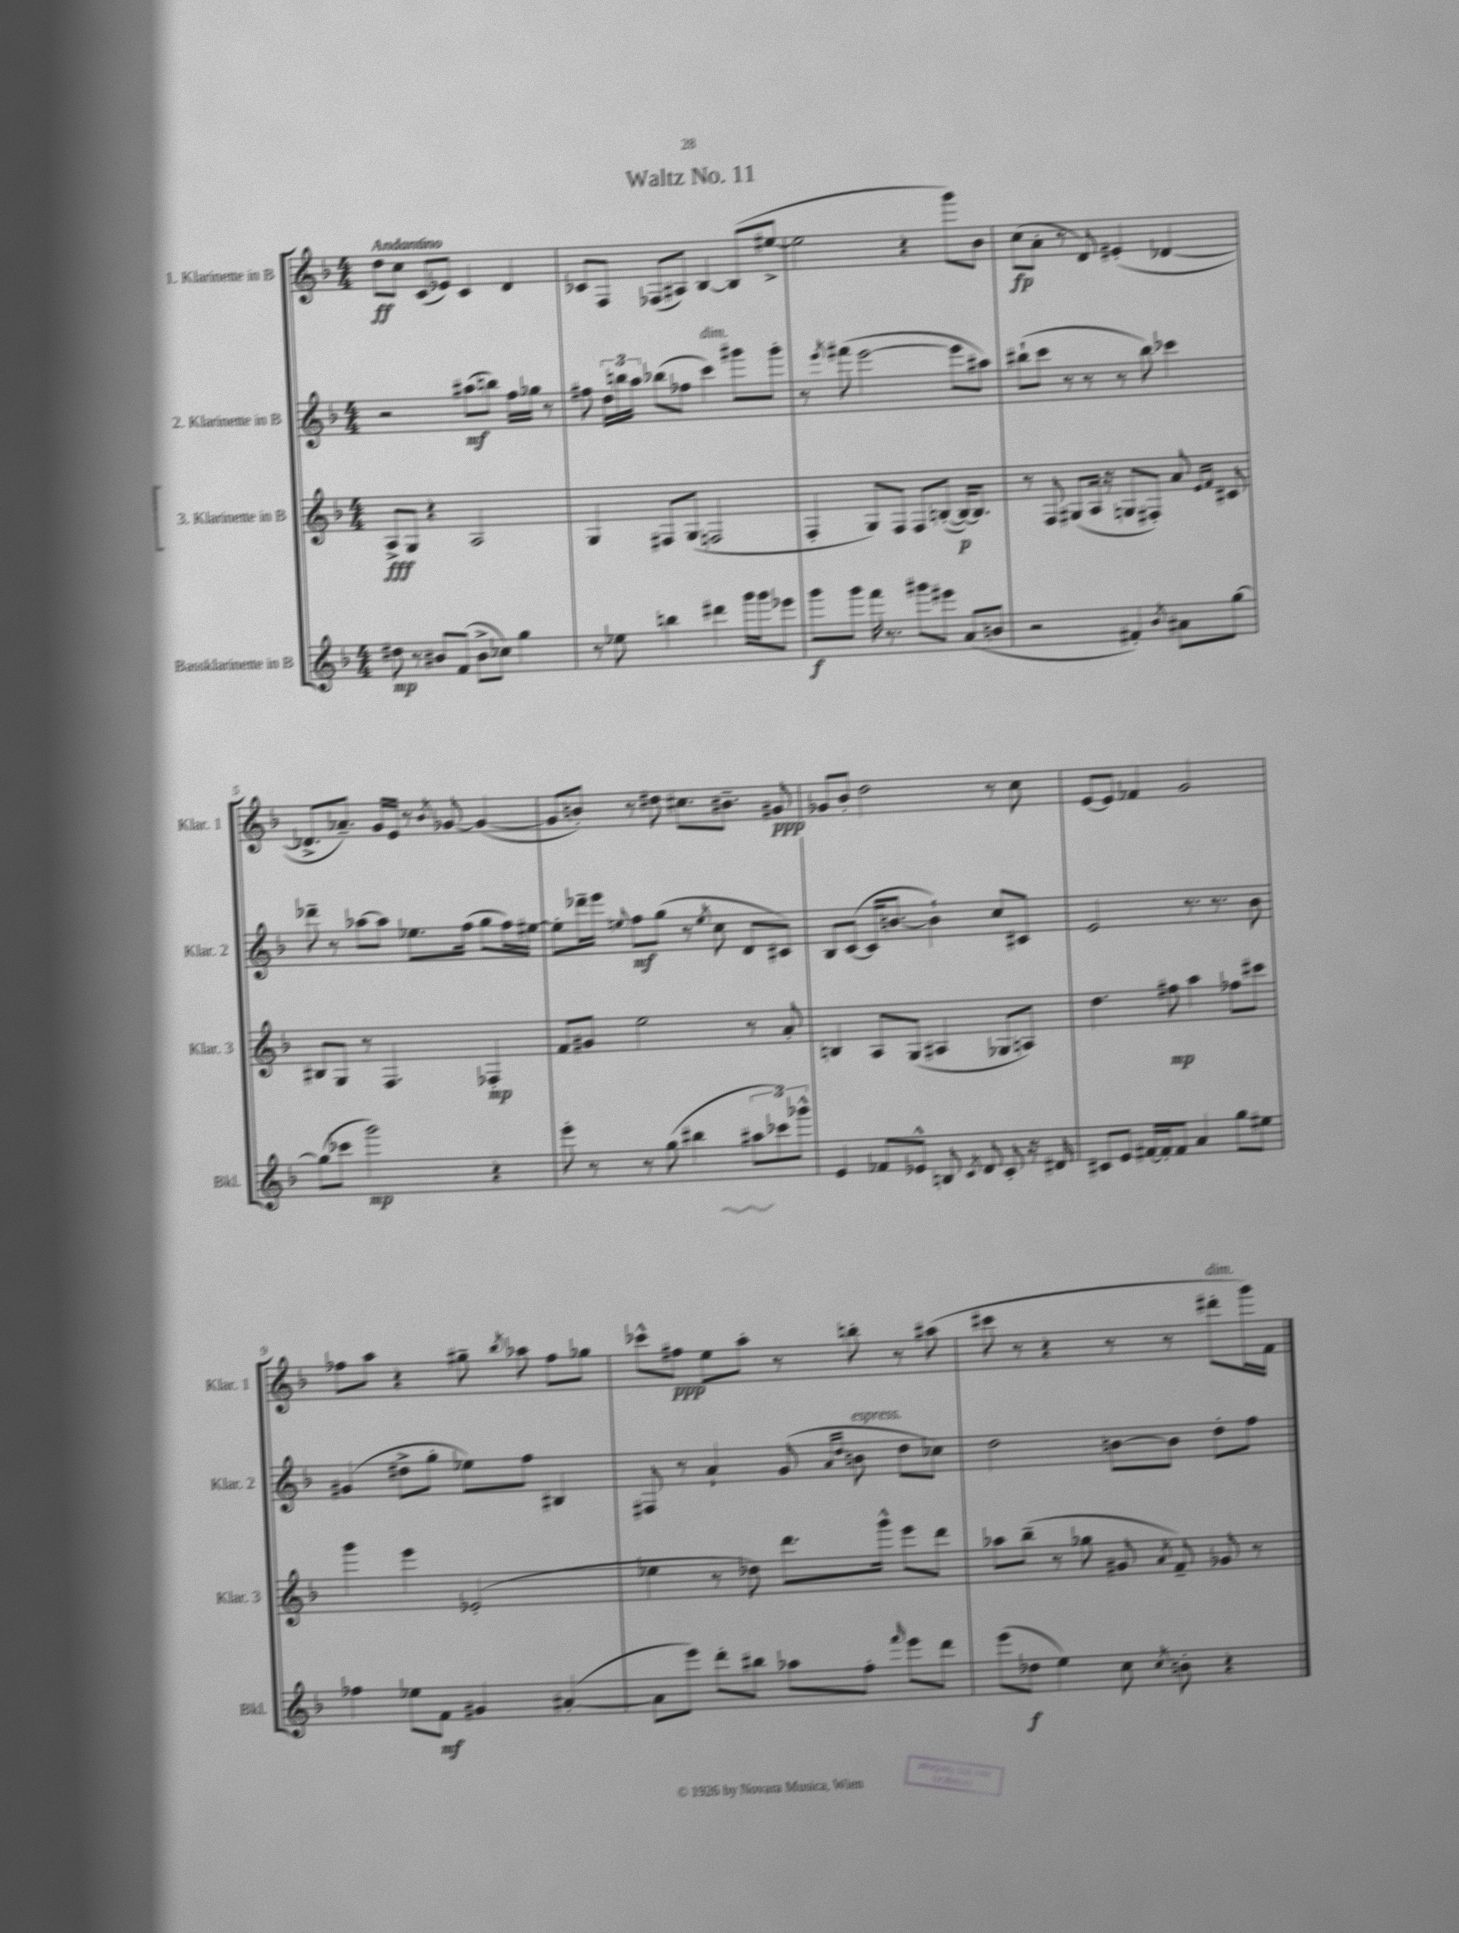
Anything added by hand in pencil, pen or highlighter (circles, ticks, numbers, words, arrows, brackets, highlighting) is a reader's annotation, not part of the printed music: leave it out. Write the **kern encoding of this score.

**kern	**dynam	**kern	**dynam	**kern	**dynam	**kern	**dynam
*part4	*part4	*part3	*part3	*part2	*part2	*part1	*part1
*staff4	*staff4	*staff3	*staff3	*staff2	*staff2	*staff1	*staff1
*I"Bassklarinette in B	*	*I"3. Klarinette in B	*	*I"2. Klarinette in B	*	*I"1. Klarinette in B	*
*I'Bkl.	*	*I'Klar. 3	*	*I'Klar. 2	*	*I'Klar. 1	*
*clefG2	*	*clefG2	*	*clefG2	*	*clefG2	*
*k[b-]	*	*k[b-]	*	*k[b-]	*	*k[b-]	*
*M4/4	*	*M4/4	*	*M4/4	*	*M4/4	*
=1	=1	=1	=1	=1	=1	=1	=1
!	!	!	!	!	!	!LO:TX:a:B:t=Andantino	!
8dd#X\	mp	8A^/L	fff	2r	.	8dd\L	ff
8r	.	8G/J	.	.	.	8cc\J	.
8b#X/L	.	4r	.	.	.	(8c/L	.
(8f/J	.	.	.	.	.	8e-X/J)	.
8b#^\L	.	2A/	.	(8aa#X\L	mf	4c/	.
8cc-X\J)	.	.	.	8bbn\J)	.	.	.
4gg\	.	.	.	16ff\LL	.	4d/	.
.	.	.	.	16gg-X\JJ	.	.	.
.	.	.	.	8r	.	.	.
=2	=2	=2	=2	=2	=2	=2	=2
8r	.	4G/	.	8ff#X\	.	8c-X/L	.
8ee-X\	.	.	.	24dd\LL	.	8F/J	.
.	.	.	.	24bbn\	.	.	.
.	.	.	.	24aa\JJ	.	.	.
4bbn\	.	8F#X/L	.	(8bb-X\L	.	(8F-X/L	.
.	.	(8G/J	.	8ff-X\J	.	8A#X/J)	.
!	!	!	!	!LO:TX:a:i:t=dim.	!	!	!
4ddd#X\	.	2Fn/	.	4ccc\)	.	[4B-/	.
16ggg\LL	.	.	.	8ggg#X\L	.	(8B-/L]	.
16ggg\J	.	.	.	.	.	.	.
8eee-X\J	.	.	.	8ggg#'\J	.	[8ee#X^/J	.
=3	=3	=3	=3	=3	=3	=3	=3
8ggg\L	f	4F'/	.	8r	.	2ee#\]	.
.	.	.	.	8qeee/	.	.	.
8ggg\J	.	.	.	(8fff#X\	.	.	.
16fff\	.	8G/L)	.	[2eee\	.	.	.
8.r	.	.	.	.	.	.	.
.	.	8F/J	.	.	.	.	.
8ggg#X\L	.	8F/L	.	.	.	4r	.
8eee#X\J	.	([8Bn'/J	.	.	.	.	.
(8a/L	.	16B/KL_)	p	8eee\L]	.	8ggg\L)	.
.	.	8.B/J]	.	.	.	.	.
8bn/J	.	.	.	8aa#X\J)	.	8b-\J	.
=4	=4	=4	=4	=4	=4	=4	=4
2r	.	8r	.	(8bb#X`\L	.	(8cc\L	fp
.	.	8F/	.	8ccc\J	.	8a'\J	.
.	.	(8G#X/L	.	8r	.	8r	.
.	.	16A/Jk	.	8r	.	8d/)	.
.	.	16r	.	.	.	.	.
4f#X'/)	.	8Gn/L	.	8r	.	(4e#X'/	.
.	.	8F#X'/J)	.	8bb#\)	.	.	.
8qb-/	.	.	.	.	.	.	.
8a#X\L	.	8a/	.	4ccc-X\	.	[4d-X/	.
.	.	16qqe/LL	.	.	.	.	.
.	.	16qqf/JJ	.	.	.	.	.
[8gg\J	.	8c#X/	.	.	.	.	.
!!LO:LB:g=z
=5	=5	=5	=5	=5	=5	=5	=5
(8gg\L]	.	8B#X/L	.	8ddd-X~\	.	8.d-X^/L]	.
8ccc-X\J	.	8G/J	.	8r	.	.	.
.	.	.	.	.	.	8.a-X~/J)	.
2ggg\)	mp	8r	.	[8aa-X\L	.	.	.
.	.	4.F/	.	8aa-\J]	.	16g/LL	.
.	.	.	.	.	.	16e/JJ	.
.	.	.	.	8.ee-X\L	.	8r	.
.	.	.	.	.	.	8qb-/	.
.	.	.	.	.	.	[8g-X/	.
.	.	.	.	(16ff\Jk	.	.	.
4r	.	4F-X'/	mp	8gg\L	.	(4g-/_	.
.	.	.	.	16ff\L)	.	.	.
.	.	.	.	[16ee#X\JJ	.	.	.
=6	=6	=6	=6	=6	=6	=6	=6
8eee'\	.	8f/L	.	8ee#'\L]	.	8g-/L]	.
8r	.	8g#X/J	.	16ddd-X~\L	.	8bn'/J)	.
.	.	.	.	16eee\JJ	.	.	.
.	.	.	.	8qqeen/	.	.	.
8r	.	2ee\	.	8ff\L	mf	8r	.
(8gg\	.	.	.	(8gg\J	.	8dd#X\	.
4bb#X\	.	.	.	8r	.	8.cc#X\L	.
.	.	.	.	8qee/	.	.	.
.	.	.	.	8cc\	.	.	.
.	.	.	.	.	.	8.b#X~\J	.
12aa#X\L	.	8r	.	8d/L	.	.	.
12ccc-X\)	.	.	.	.	.	.	.
.	.	8a'/	.	8c#X/J)	.	8g#X/	ppp
12ggg-X^^\J	.	.	.	.	.	.	.
=7	=7	=7	=7	=7	=7	=7	=7
4e/	.	4Bn/	.	8B-/L	.	8g-X/L	.
.	.	.	.	([8c/J	.	8b-'/J	.
8f-X/L	.	8A/L	.	16c/KL]	.	2dd\	.
.	.	.	.	[8.bn/J	.	.	.
8e-X^^/J	.	(8G/J	.	.	.	.	.
8Bn/	.	4A#X/	.	4b`\])	.	.	.
8qc/	.	.	.	.	.	.	.
8d/	.	.	.	.	.	.	.
8c'/	.	8G-X/L	.	8cc/L	.	8r	.
16r	.	8An/J)	.	8c#X/J	.	8cc\	.
16d#X/	.	.	.	.	.	.	.
=8	=8	=8	=8	=8	=8	=8	=8
8c#X/L	.	4.dd\	.	2e/	.	[8e/L	.
8e/J	.	.	.	.	.	8e/J]	.
[16f#X/LL	.	.	.	.	.	4f-X/	.
16f#'/J]	.	.	.	.	.	.	.
8f#/J	.	8ff#X\	mp	.	.	.	.
4a/	.	4aa\	.	8.r	.	2g/	.
.	.	.	.	8.r	.	.	.
8gg\L	.	8ff-X\L	.	.	.	.	.
8ee#X\J	.	8ccc#X\J	.	8b-\	.	.	.
!!LO:LB:g=z
=9	=9	=9	=9	=9	=9	=9	=9
4ff-X\	.	4ggg\	.	(4g#X/	.	8ff-X\L	.
.	.	.	.	.	.	8aa\J	.
8ee-X\L	.	4eee\	.	8dd#X^\L	.	4r	.
8f\J	mf	.	.	8gg'\J	.	.	.
4g#X/	.	(2e-X'/	.	8ee-X\L)	.	8gg#X~\	.
.	.	.	.	.	.	8qbb-/	.
.	.	.	.	8ff\J	.	8aa-X\	.
([4a#X'/	.	.	.	4B#X/	.	8ff-\L	.
.	.	.	.	.	.	8gg-X\J	.
=10	=10	=10	=10	=10	=10	=10	=10
8a#\L]	.	4ee-X\	.	8F#X/	.	8ccc-X^^\L	.
8eee\J)	.	.	.	8r	.	8ff#X\J	ppp
8ddd'\L	.	8r	.	4a`/	.	8ee\L	.
8bb#X\J	.	8dd-X\)	.	.	.	8aa'\J	.
8aa-X\L	.	8.ddd\L	.	(8g/	.	8r	.
.	.	.	.	16qqa/LL	.	.	.
.	.	.	.	16qqdd/JJ	.	.	.
!	!	!	!	!LO:TX:a:i:t=espress.	!	!	!
8ff'\J	.	.	.	8bn\	.	8bbn'\	.
.	.	16ggg^^\Jk	.	.	.	.	.
16qqfff/	.	.	.	.	.	.	.
8eee\L	.	8eee\L	.	8dd\L	.	8r	.
8ddd\J	.	8ddd\J	.	8cc-X\J)	.	(8aa#X\	.
=11	=11	=11	=11	=11	=11	=11	=11
(8eee\L	.	8aa-X\L	.	2dd\	.	8ccc#X\	.
8dd-X\J	f	(8bb-~\J	.	.	.	8r	.
4ee\)	.	8r	.	.	.	4r	.
.	.	8gg-X\	.	.	.	.	.
8cc\	.	8g#X/	.	[8bn\L	.	8r	.
8qcc/	.	8qa/	.	.	.	.	.
8bn'\	.	8f~/)	.	8b\J]	.	8r	.
!	!	!	!	!	!	!LO:TX:a:i:t=dim.	!
4r	.	8g-X/	.	8dd'\L	.	8ddd#X'\L	.
.	.	8r	.	8ff\J	.	16ggg\L)	.
.	.	.	.	.	.	16f\JJ	.
==	==	==	==	==	==	==	==
*-	*-	*-	*-	*-	*-	*-	*-
